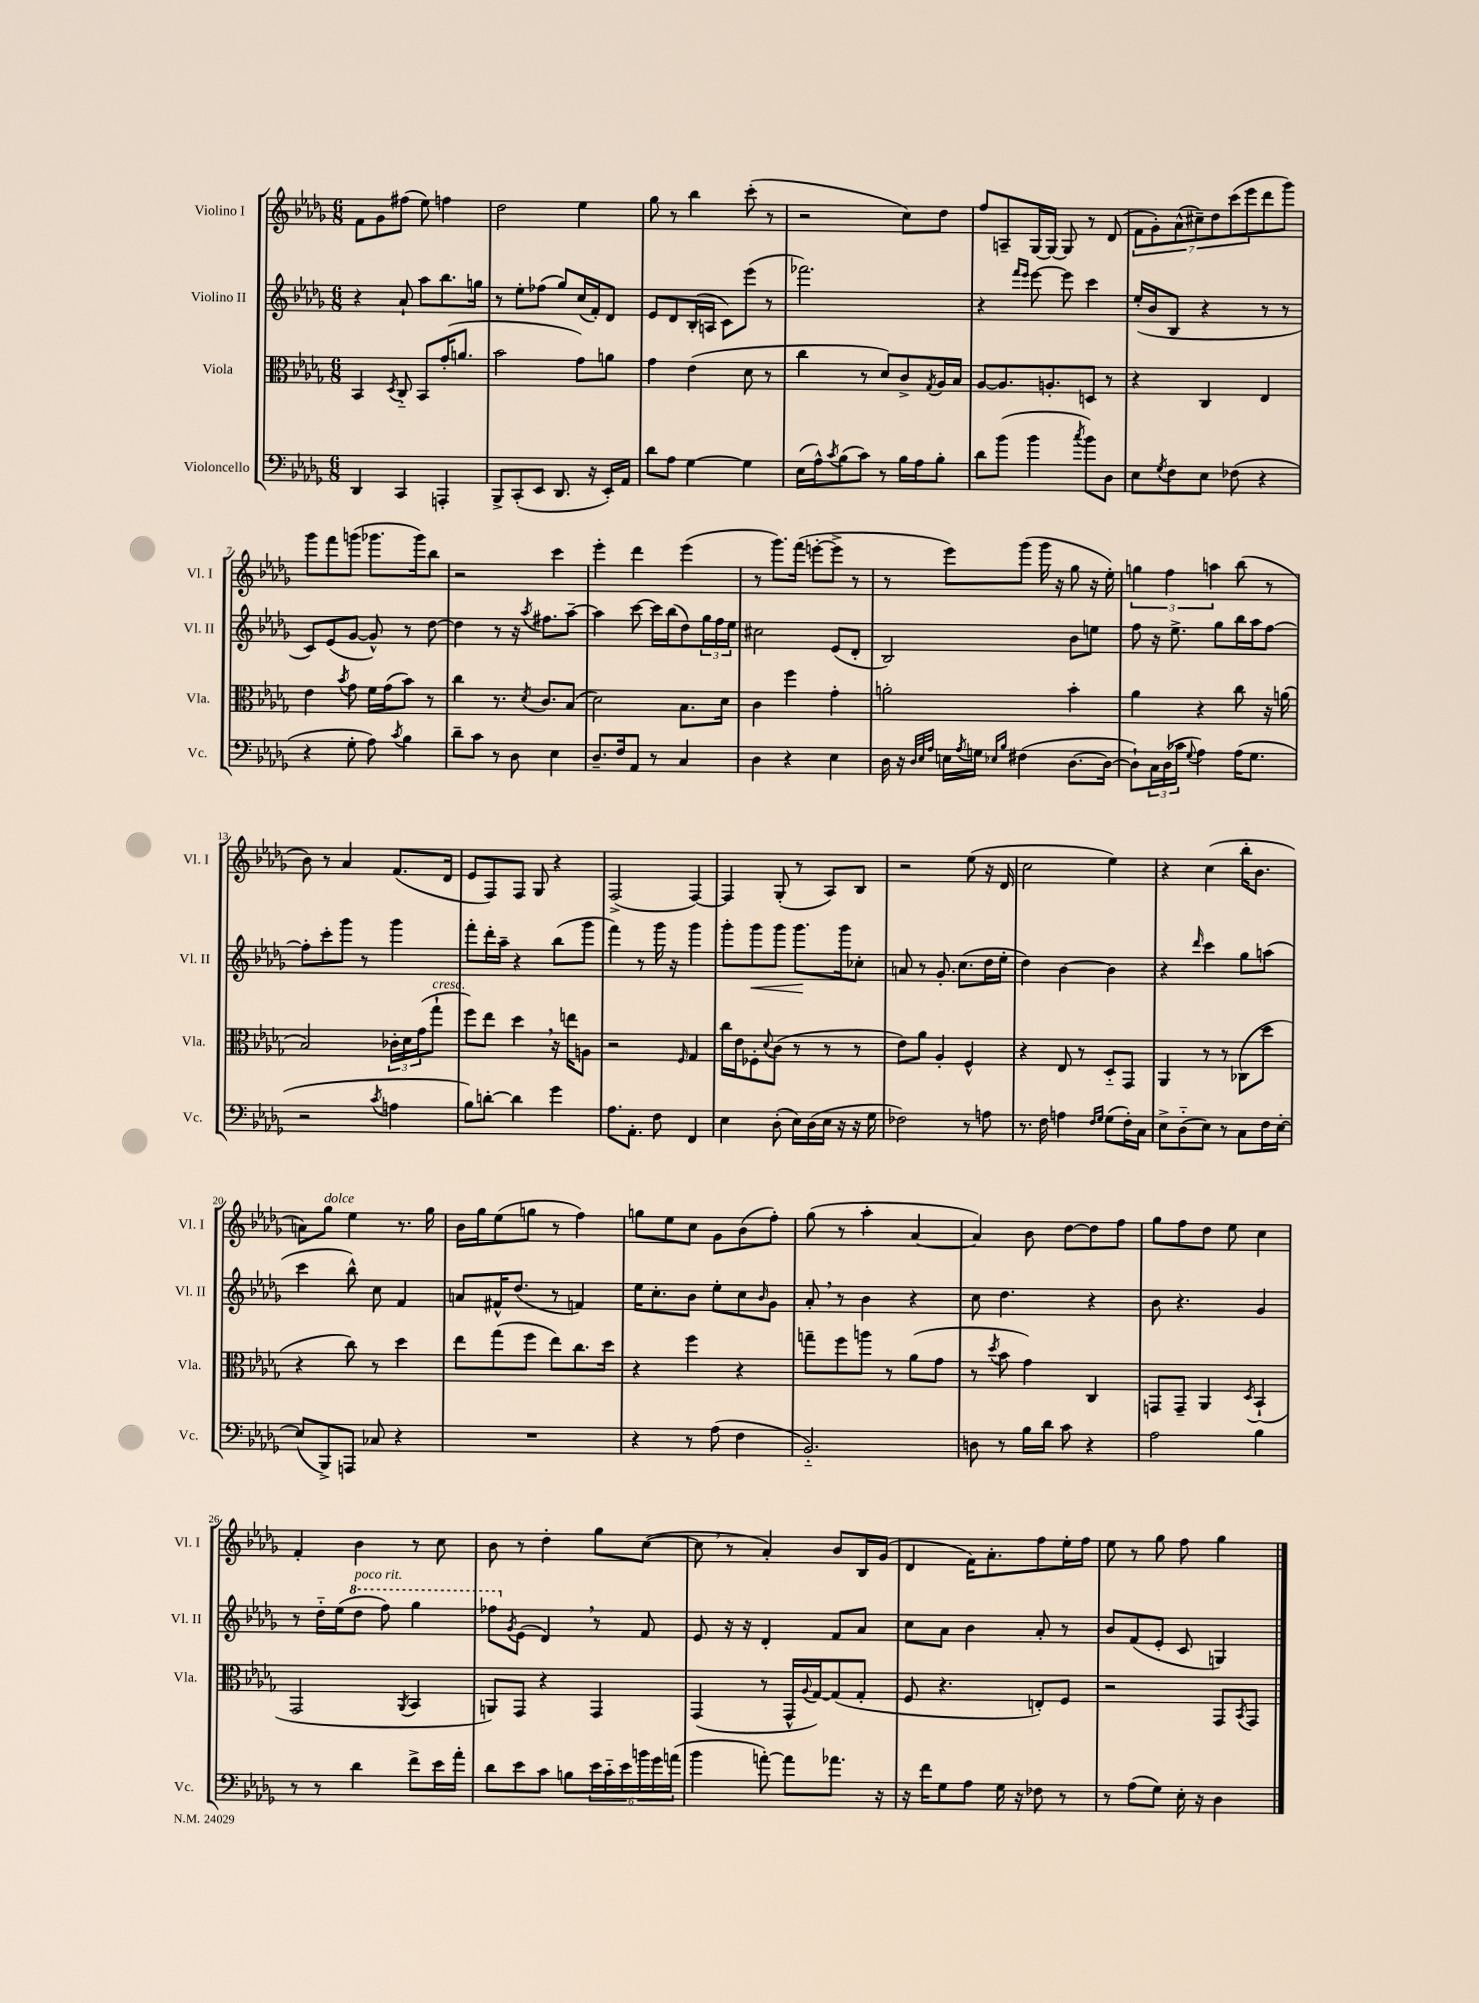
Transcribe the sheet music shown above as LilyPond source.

<<
\new StaffGroup <<
\new Staff = "s0" \with { instrumentName = "Violino I" shortInstrumentName = "Vl. I" } {
    \clef treble \key des \major \numericTimeSignature \time 6/8
    f'8 ges'8 fis''8( ees''8) f''4 |
    des''2 ees''4 |
    ges''8 r8 bes''4 c'''8-.( r8 |
    r2 c''8) des''8 |
    f''8 a8-- ges16~ ges16~ ges8 r8 des'8( |
    \tuplet 7/4 { f'8 ges'8-.) aes'8-^( cis''8--) des''8 c'''8( ees'''8 } des'''8 ges'''8) |
    ges'''8 f'''8 g'''8( ges'''8. ges'''16) bes''8 |
    r2 c'''4 |
    ees'''4-. des'''4 ees'''4( |
    r8 ges'''8.) f'''16( e'''8~-. e'''8-> r8 |
    r8 ees'''8) ges'''8( ges'''16 r16 ges''8 r16 ees''16-.) |
    \tuplet 3/2 { g''4 f''4 a''4 } bes''8( r8 |
    bes'8) r8 aes'4 f'8.( des'16 |
    ees'8 f8) f8 ges8 r4 |
    f2->( f4~) |
    f4 ges8-.( r8 aes8) bes8 |
    r2 ees''8( r16 des'16 |
    c''2 ees''4) |
    r4 c''4( bes''16-. bes'8. |
    a'8) ges''8^\markup { \italic "dolce" } ees''4 r8. ges''16 |
    bes'16 ges''16 ees''8( g''8 r8 f''4) |
    g''8 ees''8 c''8 ges'8 bes'8( f''8-.) |
    ges''8( r8 aes''4-. aes'4~ |
    aes'4) bes'8 des''8~ des''8 f''8 |
    ges''8 f''8 des''8 ees''8 c''4 |
    f'4-. bes'4 r8 c''8 |
    bes'8 r8 des''4-. ges''8 c''8~( |
    c''8 \breathe r8 aes'4-.) bes'8 bes16 ges'16( |
    des'4 f'16) aes'8.-. f''8 ees''16-. f''16 |
    ees''8 r8 ges''8 f''8 ges''4 \bar "|." |
}
\new Staff = "s1" \with { instrumentName = "Violino II" shortInstrumentName = "Vl. II" } {
    \clef treble \key des \major \numericTimeSignature \time 6/8
    r4 aes'8-! aes''8 bes''8. g''16 |
    r8 ees''8-. fes''8( ges''8) c''16( f'16-.) des'8 |
    ees'8 des'8 bes16-.( a16 c'8) ees'''8( r8 |
    fes'''2.) |
    r4 \grace { f'''16 ees'''16 } ees'''8~ ees'''8 c'''4 |
    ees''16-.( bes'16 bes8 r4 r8 r8 |
    c'8) ees'8( ges'8~ ges'8-^) r8 des''8~ |
    des''4 r8 r16 \acciaccatura { aes''8 } fis''8. aes''8~-- |
    aes''4 c'''8~ c'''16 bes''16( des''8) \tuplet 3/2 { ges''16 f''16 ees''16 } |
    cis''2 ees'8( des'8-. |
    bes2) bes'8 e''8 |
    f''8 r16 ees''8.-> ges''8 bes''16 aes''16 f''8~ |
    f''8-. c'''8-. ges'''8 r8 ges'''4 |
    f'''8-. des'''16-. aes''16-- r4 bes''8( ges'''8 |
    f'''4) r8 ges'''16 r16 ges'''4 |
    ges'''8-. ges'''8\< ges'''8 ges'''8.\! ges'''16 ces''8-. |
    a'8 r8 ges'8.-. c''8.( des''16 ees''16-. |
    des''4) bes'4~ bes'4 |
    r4 \grace { des'''16 } c'''4 ges''8 a''8( |
    c'''4 bes''8-^) c''8 f'4 |
    a'8 fis'16-^ des''8.( r8 f'4) |
    ees''16 c''8.-. bes'8 ees''8-. c''8 \grace { bes'16 } ges'8 |
    aes'8-. \breathe r8 bes'4 r4 |
    c''8 des''4. r4 |
    bes'8 r4. ges'4 |
    r8 des''16-_ ees''16( \ottava #1 des'''8^\markup { \italic "poco rit." } f'''8) ges'''4 |
    fes'''8 \ottava #0 \acciaccatura { ges'8 } ees'8( des'4) \breathe r8 f'8 |
    ees'8 r16 r16 des'4-. f'8 aes'8 |
    c''8 aes'8 bes'4 aes'8-. r8 |
    bes'8 f'8( ees'8-. c'8 g4) \bar "|." |
}
\new Staff = "s2" \with { instrumentName = "Viola" shortInstrumentName = "Vla." } {
    \clef alto \key des \major \numericTimeSignature \time 6/8
    bes,4 \acciaccatura { des8 } c8-_ bes,8 ges'16-.( a'8. |
    bes'2 ges'8) a'8 |
    ges'4 ees'4( des'8 r8 |
    c''4 r8 des'8) c'8-> \acciaccatura { ges8 } aes16 bes16 |
    aes8~ aes8. a8.-. d8 r8 |
    r4 c4 ees4 |
    ees'4 \acciaccatura { bes'8 } ges'8 f'16 ges'16( bes'8) r8 |
    c''4 r8. \acciaccatura { des'8 } c'8. bes8( |
    des'2) bes8. des'16 |
    c'4 f''4 ges'4-. |
    a'2-. bes'4-. |
    aes'4 r4 c''8 r16 a'16( |
    bes2) \tuplet 3/2 { ces'16-. des'16 ges'16( } ges''8-!^\markup { \italic "cresc." } |
    f''8) ees''8 des''4 \breathe r16 e''16 a8 |
    r2 \grace { f16 } ges4 |
    c''16 ees'16 fes8-. \appoggiatura { des'8 } c'8( r8 r8 r8 |
    ees'8) aes'8 aes4-. f4-^ |
    r4 ees8 r8 des8-_ ges,8 |
    aes,4 r8 r8 ces8( des''8 |
    r4 c''8) r8 des''4 |
    ees''8 ges''8( f''8 ees''8) c''8. des''16 |
    r4 f''4 r4 |
    g''8-- f''8 a''8 r8 aes'8( ges'8 |
    r8 \acciaccatura { des''8 } bes'8 ges'4) c4 |
    g,8 g,8-- aes,4 \acciaccatura { des8 } bes,4-!( |
    ges,2 \acciaccatura { aes,8 } bes,4 |
    a,8) ges,8 r4 ges,4 |
    ges,4( r8 ges,16-^ \appoggiatura { aes8 } ges16~) ges8( ges8-. |
    f8 r4. e8-.) f8 |
    r2 ges,8 \acciaccatura { bes,8 } ges,8 \bar "|." |
}
\new Staff = "s3" \with { instrumentName = "Violoncello" shortInstrumentName = "Vc." } {
    \clef bass \key des \major \numericTimeSignature \time 6/8
    des,4 c,4 a,,4-. |
    bes,,8-> c,8-.( ees,8 des,8. r16 ees,16-.) aes,16 |
    des'8 aes8 ges4~ ges4 |
    ees16( aes16-^) \acciaccatura { c'8 } bes8( c'8) r8 bes16 aes16 bes8-. |
    des'8 bes'8( bes'4 \acciaccatura { c''8 } bes'8) des8 |
    ees8 \acciaccatura { ges8 } f8 ees8 fes8( r4 |
    r4 ges8-. aes8) \acciaccatura { c'8 } bes4 |
    des'8-- c'8 r8 des8 ees4 |
    des8.-- f16 aes,8 r8 c4 |
    des4 r4 ees4 |
    des16 r16 \grace { des32 ees32 aes32 } e16 \acciaccatura { aes8 } g16 \grace { ees16 bes16 } fis4( des8.~ des16~ |
    des8-!) \tuplet 3/2 { c16 des16( ces'16 } \appoggiatura { ges8 } aes4) aes16( ges8. |
    r2 \acciaccatura { c'8 } a4 |
    bes8) d'8~-. d'4 ges'4 |
    aes8. aes,8.-. f8 f,4 |
    ees4 des8-.( ees16) des16( ees16 r16 r16 ges16 |
    fes2) r8 a8 |
    r8. f16 a4 \grace { f16 ges16 } ges8( f16-.) c16 |
    ees8-> des8-_( ees8) r8 c8 f16 ees16~-. |
    ees8( bes,,8->) a,,8 ces8 r4 |
    R2. |
    r4 r8 aes8( f4 |
    bes,2.-_) |
    d8 r8 bes16 des'16 c'8 r4 |
    aes2 bes4 |
    r8 r8 des'4 f'8-> ees'16 aes'16-. |
    des'8 ees'8 c'8 b8 \tuplet 6/4 { ees'16 c'16-_ ees'16 b'16 ges'16 a'16( } |
    bes'4 a'8~-.) a'8 aes'8. r16 |
    r16 f'16 ges8 aes8 ges16 r16 fes8 r8 |
    r8 aes8( ges8) ees16-. r16 des4 \bar "|." |
}
>>
>>
